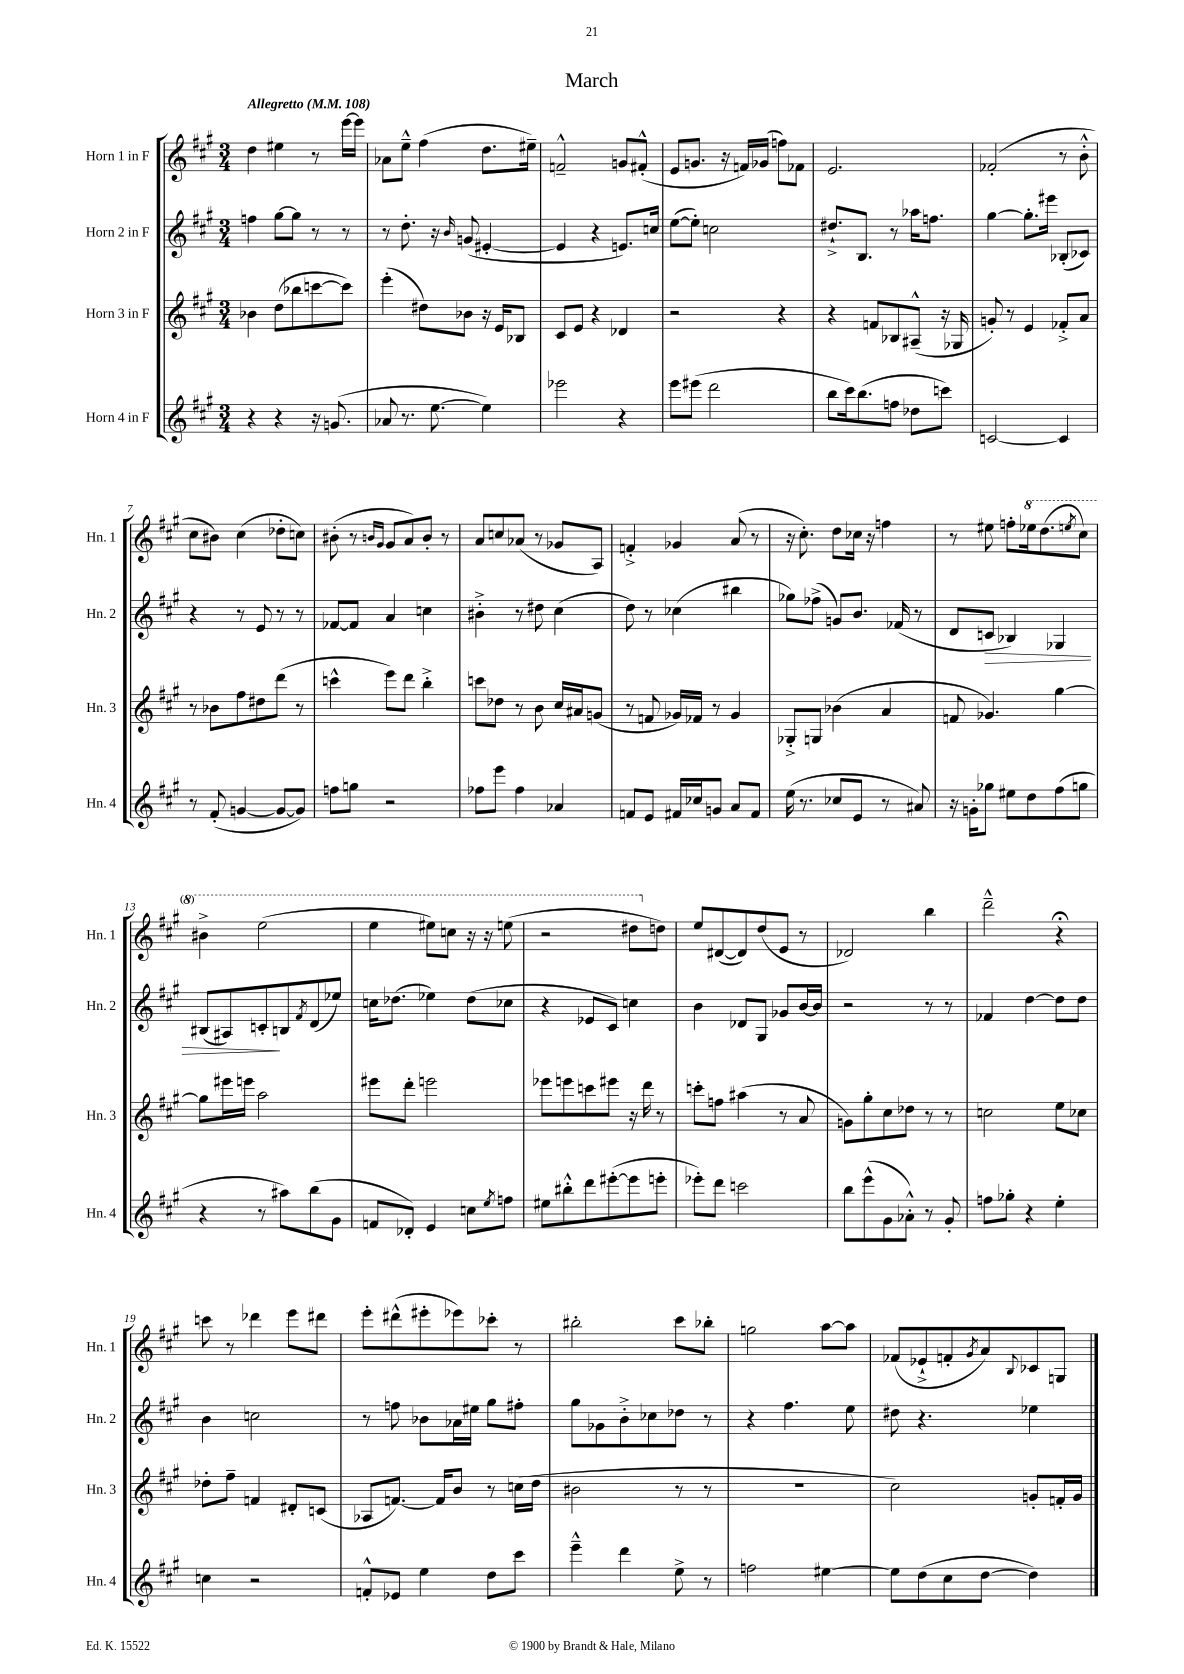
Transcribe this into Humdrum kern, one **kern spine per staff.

**kern	**kern	**kern	**kern
*staff4	*staff3	*staff2	*staff1
*clefG2	*clefG2	*clefG2	*clefG2
*k[f#c#g#]	*k[f#c#g#]	*k[f#c#g#]	*k[f#c#g#]
*M3/4	*M3/4	*M3/4	*M3/4
*MM108	*MM108	*MM108	*MM108
4r	4b-\	4ff\	4dd\
4r	(8dd\L	[8gg#\L	4ee#\
.	8bb-\	8gg#\]J	.
16r	[8ccc\	8r	8r
(8.g/	.	.	.
.	8ccc\]J)	8r	[16eee\LL
.	.	.	16eee\]JJ
=	=	=	=
8a-/	(4eee'\	8r	8a-\L
8.r	.	8.dd'\	8ee~^^\J
.	8dd#\L)	.	(4ff#\
[8.ee\	.	16r	.
.	.	16qqb/	.
.	8b-\J	(8g/	.
4ee\])	16r	[4e#'/	8.dd\L
.	16e/LK	.	.
.	8B-/J	.	.
.	.	.	16ee#~\Jk)
=	=	=	=
2eee-\	8c#/L	4e#/]	2f~^^/
.	8e/J	.	.
.	4r	4r	.
4r	4d-/	8.e/L)	8g/L
.	.	.	(8f#'^^/J
.	.	16cc/Jk	.
=	=	=	=
8eee\L	2r	([8ee\L	8e/L
(8eee#\J	.	8ee'\]J)	8.g/J
2ddd\	.	2cc\	.
.	.	.	16r
.	.	.	16f/LL)
.	.	.	(16g-/JJ
.	4r	.	8ff\L)
.	.	.	8f-\J
=	=	=	=
8bb\L	4r	8.dd#`^/L	2.e/
16ccc#\k)	.	.	.
(8.bb\	.	8.B/J	.
.	8f/L	.	.
8ff\J	8B-/	8r	.
8dd-\L	(8A#~^^/J	16aa-\LK	.
.	.	8.ff\J	.
8ccc\J)	16r	.	.
.	16G-/	.	.
=	=	=	=
[2c/	8g'/)	[4gg#\	(2f-'/
.	8r	.	.
.	4e/	8.gg#'\]L	.
.	.	16eee#\Jk	.
4c/]	8f-'^/L	(8B-'/L	8r
.	8a/J	8c-/J)	8b'^^\
=	=	=	=
8r	8r	4r	8cc#\L
(8f#'/	8b-\L	.	8b#\J)
[4g/	8ff#\	8r	(4cc#\
.	8dd#\	8e/	.
8g/_L	(8ddd\J	8r	8dd-'\L
8g/]J)	8r	8r	8cc\J)
=	=	=	=
8ff\L	4ccc^^\	[8f-/L	(8b#'\
8gg\J	.	8f-/]J	8r
.	.	.	16qqb/LL
.	.	.	16qqg#/JJ
2r	8eee\L)	4a/	8g#/L
.	8ddd\J	.	8a/)
.	4bb'^\	4cc\	8b'/J
.	.	.	8r
=	=	=	=
8ff-\L	8ccc\L	4b#'^\	8a/L
8eee\J	8dd-\J	.	8cc/
4ff-\	8r	8r	(8a-/J
.	8b\	8dd#\	8r
4a-/	16cc#/LL	(4cc#\	8g-/L
.	16a#/J	.	.
.	(8g/J	.	8A/J)
=	=	=	=
8f/L	8r	8dd\)	4f'^/
8e/J	8f/	8r	.
16f#/LL	16g-/LL)	(4cc-\	4g-/
16cc-/J	16f-/JJ	.	.
8g/J	8r	.	.
8a/L	4g-/	4bb#\	(8a/
8f#/J	.	.	8r
=	=	=	=
(16ee\	8G-'^/L	8gg-\L)	16r
8.r	.	.	8.cc#'\)
.	8G/J	(8ff-^\J	.
8cc-/L	(4b-\	8g/L)	8dd\L
8e/J	.	8.b/J	16cc-\Jk
.	.	.	16r
8r	4a/	.	4ff\
.	.	(16f-/	.
8a#/)	.	8r	.
=	=	=	=
16r	8f/	8d/L	8r
16g'\LK	.	.	.
8gg-\J	4.g-/)	8c/J	8ee#\
8ee#\L	.	4B-/)	8ff'\L
8dd\	.	.	16eee-\k
.	.	.	(8.ddd\
(8ff#\	[4gg#\	4G-/	.
.	.	.	8qeee/
8gg\J	.	.	8ccc#\J)
=	=	=	=
4r	8gg#\]L	(8B#/L	4bb#^\
.	16eee#\L	8A#/)	.
.	16eee\JJ	.	.
8r	2aa\	8c'/	(2eee\
8aa#\L)	.	8B/	.
.	.	8qf#/	.
(8bb\	.	(8d/	.
8g#\J	.	8ee-/J)	.
=	=	=	=
8f/L	8eee#\L	16cc\LK	4eee\
.	.	(8.dd-\J	.
8d-'/J)	8ddd'\J	.	.
4e/	2eee\	4ee-\)	8eee#\L)
.	.	.	8ccc\J
8cc\L	.	(8dd-\L	16r
.	.	.	16r
8qee/	.	.	.
8ff\J	.	8cc-\J	(8eee\
=	=	=	=
8ee#\L	8eee-\L	4r	2r
8bb#'^^\	8eee\	.	.
8ddd\	8ccc\	8e-/L	.
([8eee#'\	8eee#\J	8c#/J)	.
8eee#\]	16r	4cc\	8ddd#\L
.	16ddd\	.	.
8eee'\J	8r	.	8dd\J)
=	=	=	=
8eee-'\L)	8ccc'\L	4b\	8ee/L
8ddd\J	8ff\J	.	([8d#/
2ccc\	(4aa#\	8d-/L	8d#/])
.	.	8G#/J	(8dd/
.	8r	8g-/L	8e/J
.	8a/	[16b/L	8r
.	.	16b/]JJ	.
=	=	=	=
8bb\L	8g\L)	2r	2d-/)
(8eee^^\	8gg#'\	.	.
8g#\	8cc#\	.	.
8a-'^^\J)	8dd-\J	.	.
8r	8r	8r	4bb\
8g#'/	8r	8r	.
=	=	=	=
8ff\L	2cc\	4f-/	2ddd~^^\
8gg-'\J	.	.	.
4r	.	[4dd\	.
4ee'\	8ee\L	8dd\]L	4r;
.	8cc-\J	8dd\J	.
=	=	=	=
4cc\	8dd-'\L	4b\	8ccc\
.	8ff#~\J	.	8r
2r	4f/	2cc\	4ddd-\
.	8d#'/L	.	8eee\L
.	(8c/J	.	8ddd#\J
=	=	=	=
8f'^^/L	8A-/L	8r	8eee'\L
8e-/J	[8.f/J)	8ff\	(8ddd#^^\
4ee\	.	8b-\L	8eee#'\
.	16f/]LK	.	.
.	8b/J	16a-\L	8eee-\)
.	.	16ee#\JJ	.
8dd\L	8r	8gg#\L	8ccc-'\J
8ccc#\J	(16cc\LL	8ff#'\J	8r
.	16dd\JJ	.	.
=	=	=	=
4eee~^^\	2b#\	8gg#\L	2bb#'\
.	.	8g-\	.
4ddd\	.	8b'^\	.
.	.	8cc-\	.
8ee^\	8r	8dd-\J	8ccc#\L
8r	8r	8r	8bb-'\J
=	=	=	=
2ff\	2.r	4r	2gg\
.	.	4.ff#\	.
[4ee#\	.	.	[8aa\L
.	.	8ee\	8aa\]J
=	=	=	=
8ee#\]L	2cc#\)	8dd#\	(8f-/L
(8dd\	.	4.r	8e-`^/
8cc#\	.	.	8f'/
.	.	.	8qg#/
[8dd\J	.	.	8a/)
.	.	.	8qqB/
4dd\])	8g'/L	4ee-\	8c-/
.	16f'/L	.	8G/J
.	16g/JJ	.	.
==	==	==	==
*-	*-	*-	*-
